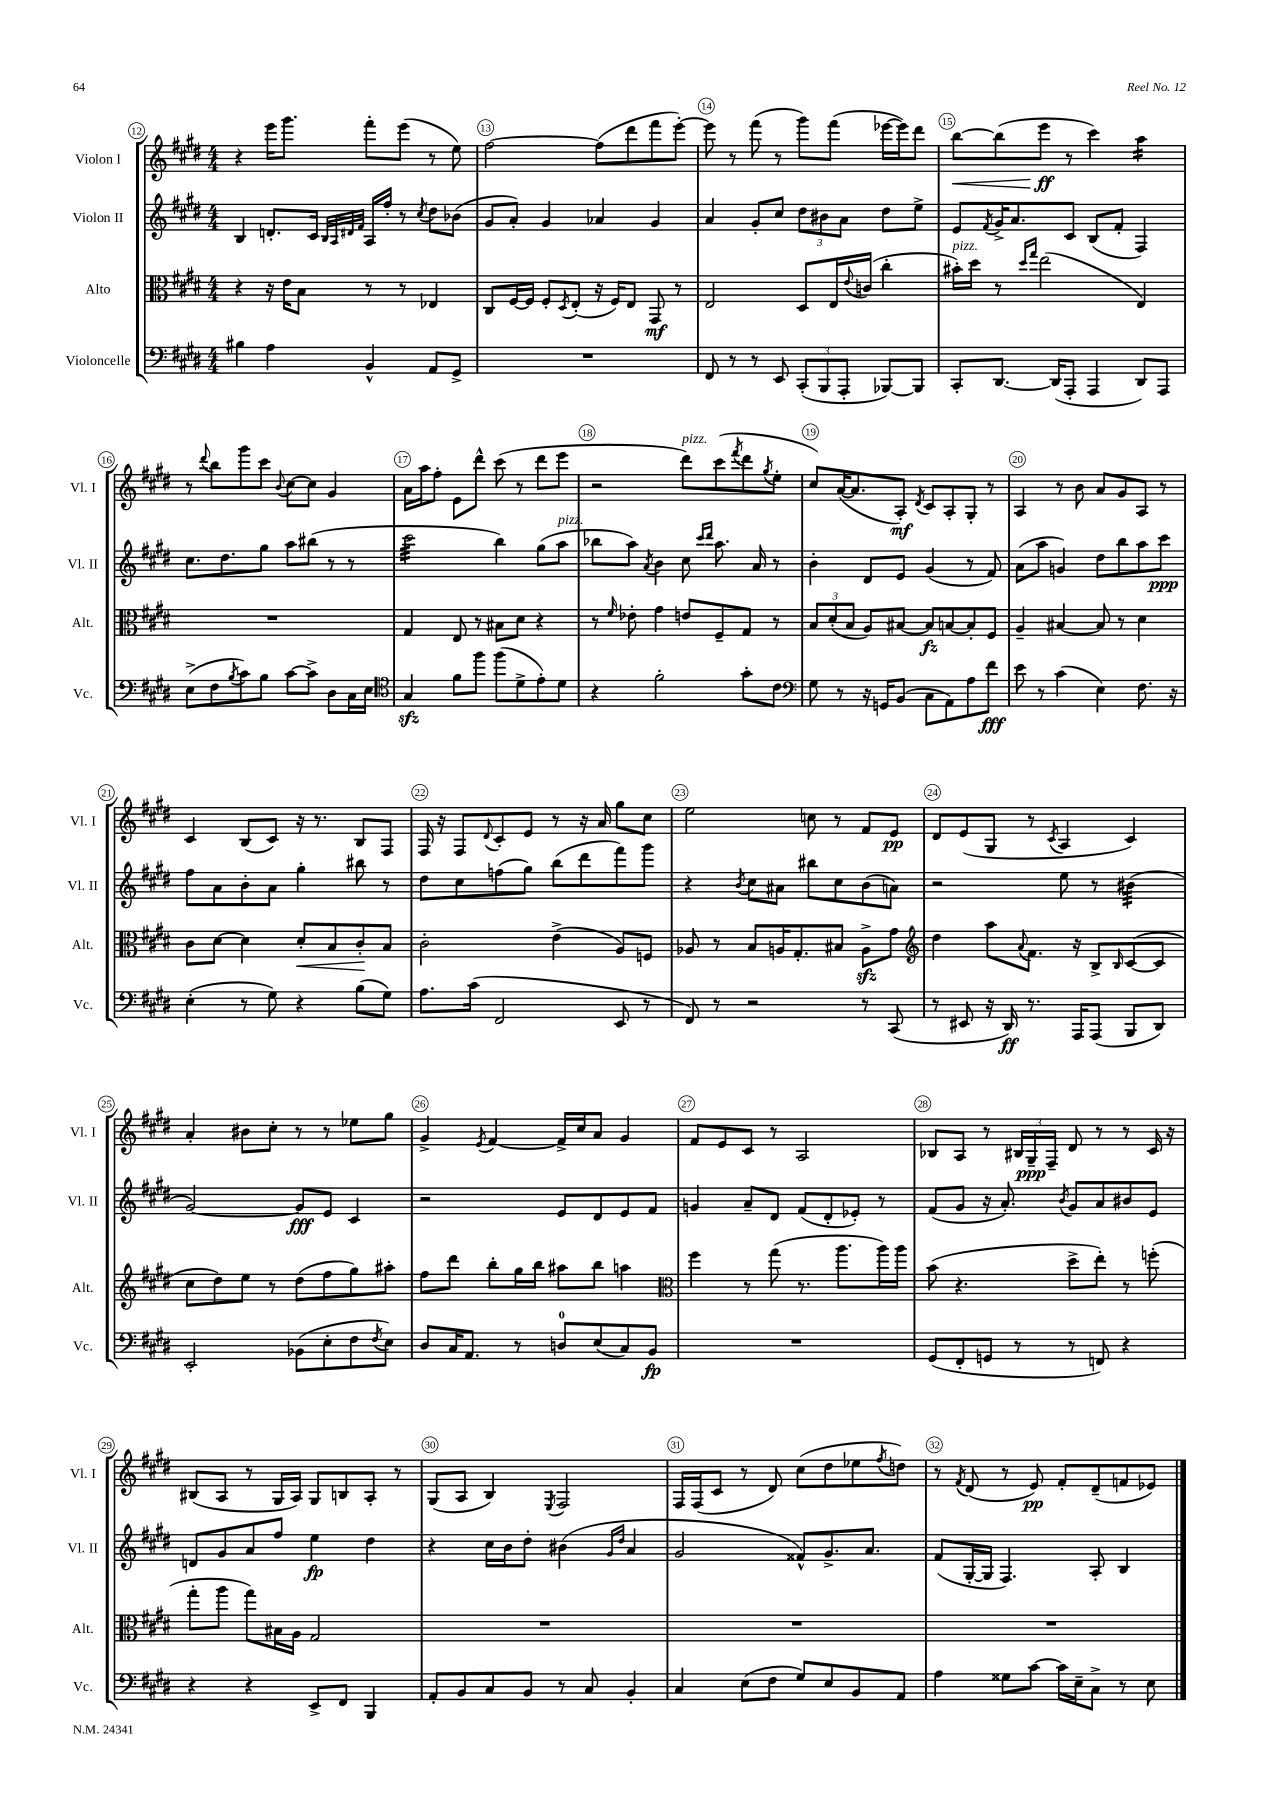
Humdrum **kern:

**kern	**kern	**kern	**kern
*staff4	*staff3	*staff2	*staff1
*clefF4	*clefC3	*clefG2	*clefG2
*k[f#c#g#d#]	*k[f#c#g#d#]	*k[f#c#g#d#]	*k[f#c#g#d#]
*M4/4	*M4/4	*M4/4	*M4/4
4B#\	4r	4B/	4r
4A\	16r	8.d'/L	16eee\LK
.	16e\LK	.	8.ggg#\J
.	8B\J	.	.
.	.	16c#/Jk	.
.	.	32qqB/LLL	.
.	.	32qqA/	.
.	.	32qqd#/	.
.	.	32qqf#/JJJ	.
4BB^^/	8r	16A/LL	8fff#'\L
.	.	16ff#'/JJ	.
.	8r	8r	(8eee\J
.	.	8qcc#/	.
8AA/L	4E-/	8dd#\L	8r
8GG#^/J	.	(8b-\J	8ee\)
=	=	=	=
1r	8C#/L	8g#/L	[2ff#\
.	[16F#/L	8a'/J)	.
.	16F#/]JJ	.	.
.	8F#'/L	4g#/	.
.	8qD#/	.	.
.	(8E'/J	.	.
.	16r	4a-/	(8ff#\]L
.	16F#/LK)	.	.
.	8E/J	.	8ddd#\
.	8GG#/	4g#/	8fff#\
.	8r	.	[8eee'\J)
=	=	=	=
8FF#/	2E/	4a/	8eee\]
8r	.	.	8r
8r	.	8g#'/L	(8fff#\
8EE/	.	8cc#/J	8r
(12CC#'/L	8D#/L	12dd#\L	8ggg#\L)
12BBB/	.	12b#\	.
.	16E/L	.	(8fff#\J
12AAA'/J	.	12a\J	.
.	8qqe/	.	.
.	(16c/JJ	.	.
[8BBB-/L)	4cc#'\	8dd#\L	[16eee-\LL
.	.	.	16eee-\]J)
8BBB-/]J	.	8ee^\J	8ddd#\J
=	=	=	=
8CC#'/L	16b#'\LL)	8e/L	[8bb\L
.	16dd#\JJ	.	.
.	.	8qf#/	.
[8.DD#/J	8r	16g#^/K	(8bb\]
.	.	8.a/	.
.	16qqdd#/LL	.	.
.	16qqgg#/JJ	.	.
.	(2ee\	.	8eee\J
(16DD#/]LK	.	.	.
8AAA'/J	.	8c#/J	8r
4AAA/	.	(8B/L	4ccc#\)
.	.	8f#'/J	.
8DD#/L)	4E/)	4F#/)	4aa\
8AAA/J	.	.	.
=	=	=	=
(8E^\L	1r	8.cc#\L	8r
.	.	.	8qqddd#/
8F#\	.	.	8bb\L
.	.	8.dd#\	.
8qB/	.	.	.
8c#\)	.	.	8ggg#\
8B\J	.	8gg#\J	8ccc#\J
.	.	.	8qqb/
[8c#\L	.	8aa\L	[8cc#\L
8c#^\]J	.	(8bb#\J	8cc#\]J
8D#\L	.	8r	4g#/
16C#\L	.	8r	.
16E\JJ	.	.	.
=	=	=	=
*clefC4	*	*	*
4G#/	4G#/	2ccc#\	16a\LL
.	.	.	16aa\J
.	.	.	8ff#'\J
8f#\L	8E/	.	8e\L
8ff#\J	8r	.	8ddd#^^\J
(8ff#\L	8B#\L	4bb\)	(8ccc#\
8d#^\	8d#\J	.	8r
8e'\)	4r	(8gg#\L	8ddd#\L
8d#\J	.	8aa\J	8eee\J
=	=	=	=
4r	8r	8bb-\L	2r
.	16qqf#/	.	.
.	8e-'\	8aa\J)	.
.	.	8qa/	.
2f#'\	4g#\	4b\	.
.	8e/L	8cc#\	8ddd#\L)
.	.	16qqccc#/LL	.
.	.	16qqddd#/JJ	.
.	8F#~/	8.aa\	(8ccc#\
.	.	.	8qfff#/
8g#'\L	8G#/J	.	8ddd#\
.	.	16a/	.
.	.	.	8qgg#/
8c#\J	8r	8r	8ee'\J
=	=	=	=
*clefF4	*	*	*
8G#\	12B/L	4b'\	8cc#/L)
.	(12d#'/	.	.
8r	.	.	([16a/K
.	12B/J	.	.
.	.	.	8.a/]
16r	8A/L)	8d#/L	.
16GG/LK	.	.	.
(8BB/J	[8B#/J	8e/J	8A'/J)
.	.	.	8qd#/
8C#\L	8B#/]L	(4g#/	8c#/L
8AA\)	[8B/	.	8A'/
8A\	8B'/]	8r	8G#'/J
8f#\J	8F#/J	8f#/)	8r
=	=	=	=
8e\	4A~/	(8a\L	4A/
8r	.	8aa\J	.
(4c#\	[4B#/	4g/)	8r
.	.	.	8b\
4E\)	8B#/]	8dd#\L	8a/L
.	8r	8bb\	8g#/
8.F#\	4d#\	8aa\	8A/J
.	.	8ccc#\J	8r
16r	.	.	.
=	=	=	=
(4E'\	8c#\L	8ff#\L	4c#/
.	[8d#\J	8a\	.
8r	4d#\]	8b'\	(8B/L
8G#\)	.	8a\J	8c#/J)
4r	8d#'/L	4gg#'\	16r
.	.	.	8.r
.	8B/	.	.
(8B\L	8c#'/	8bb#\	8B/L
8G#\J)	8B/J	8r	8F#/J
=	=	=	=
8.A\L	2c#'\	8dd#\L	16F#/
.	.	.	16r
.	.	8cc#\	8F#/L
(16c#\Jk	.	.	.
.	.	.	8qqd#/
2FF#/	.	(8ff\	8c#'/
.	.	8gg#\J)	8e/J
.	(4e^\	(8bb\L	8r
.	.	8ddd#\	16r
.	.	.	16a/
8EE/	8A/L)	8fff#\)	8gg#\L
8r	8F/J	8ggg#\J	8cc#\J
=	=	=	=
8FF#/)	8A-/	4r	2ee\
8r	8r	.	.
.	.	8qb/	.
2r	8B/L	8cc#\L	.
.	16A/K	8a#\J	.
.	8.G#'/	.	.
.	.	8bb#\L	8cc\
.	8B#/J	8cc#\	8r
8r	8A^\L	(8b\	8f#/L
(8CC#/	8g#\J	8a\J)	8e/J
=	=	=	=
*	*clefG2	*	*
8r	4dd#\	2r	8d#/L
8EE#/	.	.	(8e/
16r	8aa\L	.	8G#/J
16DD#/)	.	.	.
.	8qqa/	.	.
8.r	8.f#\J	.	8r
.	.	.	8qc#/
.	.	8ee\	4A/
16AAA/LK	16r	.	.
(8AAA/J	8B^/L	8r	.
.	16qqB/	.	.
8BBB/L	([8c#/	(4b#\	4c#/)
8DD#/J)	8c#/]J	.	.
=	=	=	=
2EE'/	8cc#\L	[2g#/)	4a'/
.	8dd#\)	.	.
.	8ee\J	.	8b#\L
.	8r	.	8cc#'\J
(8BB-\L	(8dd#\L	8g#/]L	8r
8E'\	8ff#\	8e/J	8r
8F#\	8gg#\)	4c#/	8ee-\L
8qF#/	.	.	.
8E\J)	8aa#'\J	.	8gg#\J
=	=	=	=
8D#/L	8ff#\L	2r	4g#^/
16C#/K	8ddd#\J	.	.
8.AA/J	.	.	.
.	.	.	8qe/
.	8bb'\L	.	[4f#/
8r	16gg#\L	.	.
.	16bb\JJ	.	.
8D/L	8aa#\L	8e/L	16f#^/]LL
.	.	.	16cc#/J
(8E/	8bb\J	8d#/	8a/J
8C#/)	4aa\	8e/	4g#/
8BB/J	.	8f#/J	.
=	=	=	=
*	*clefC3	*	*
1r	4ff#\	4g/	8f#/L
.	.	.	8e/
.	8r	8a~/L	8c#/J
.	(8gg#\	8d#/J	8r
.	8.r	(8f#/L	2A/
.	.	8d#'/	.
.	8.aa\L	.	.
.	.	8e-'/J)	.
.	16aa\L)	8r	.
.	16aa\JJ	.	.
=	=	=	=
(8GG#/L	(8b\	(8f#/L	8B-/L
8FF#'/	4.r	8g#/J	8A/J
8GG/J	.	16r	8r
.	.	8.a'/)	.
8r	.	.	24B#/LL
.	.	.	24G#~/
.	.	.	24F#~/JJ
.	.	8qb/	.
8r	8dd#^\L	8g#/L	8d#/
8FF/)	8ee'\J)	8a/	8r
4r	8r	8b#/	8r
.	(8ff'\	8e/J	16c#/
.	.	.	16r
=	=	=	=
4r	8gg#'\L	8d/L	(8B#/L
.	8aa\J	8g#/	8A/J
4r	8gg#\L)	8a/	8r
.	16B#\L	8ff#/J	16G#/LL
.	16A\JJ	.	16A/JJ)
8EE^/L	2G#/	4ee\	8G#/L
8FF#/J	.	.	8B/
4BBB/	.	4dd#\	8A'/J
.	.	.	8r
=	=	=	=
8AA'/L	1r	4r	(8G#/L
8BB/	.	.	8A/J
8C#/	.	16cc#\LL	4B/)
.	.	16b\J	.
8BB/J	.	8dd#'\J	.
.	.	.	8qE/
8r	.	(4b#\	2F#/
8C#/	.	.	.
.	.	16qqg#/LL	.
.	.	16qqdd#/JJ	.
4BB'/	.	4a/	.
=	=	=	=
4C#/	1r	2g#/	16F#/LL
.	.	.	(16F#/J
.	.	.	8c#/J
(8E\L	.	.	8r
8F#\J	.	.	8d#/)
8G#/L)	.	8f##^^/L)	(8cc#\L
8E/	.	8.g#^/	8dd#\
8BB/	.	.	8ee-\
.	.	8.a/J	.
.	.	.	8qff#/
8AA/J	.	.	8dd\J)
=	=	=	=
4A\	1r	(8f#/L	8r
.	.	.	8qf#/
.	.	[16G#'/L	(8d#/
.	.	16G#/]JJ	.
8G##\L	.	4.F#/)	8r
[8c#\J	.	.	8e/)
16c#\]LL	.	.	8f#'/L
16E~\J	.	.	.
8C#^\J	.	8A'/	(8d#~/
8r	.	4B/	8f/
8E\	.	.	8e-/J)
==	==	==	==
*-	*-	*-	*-
